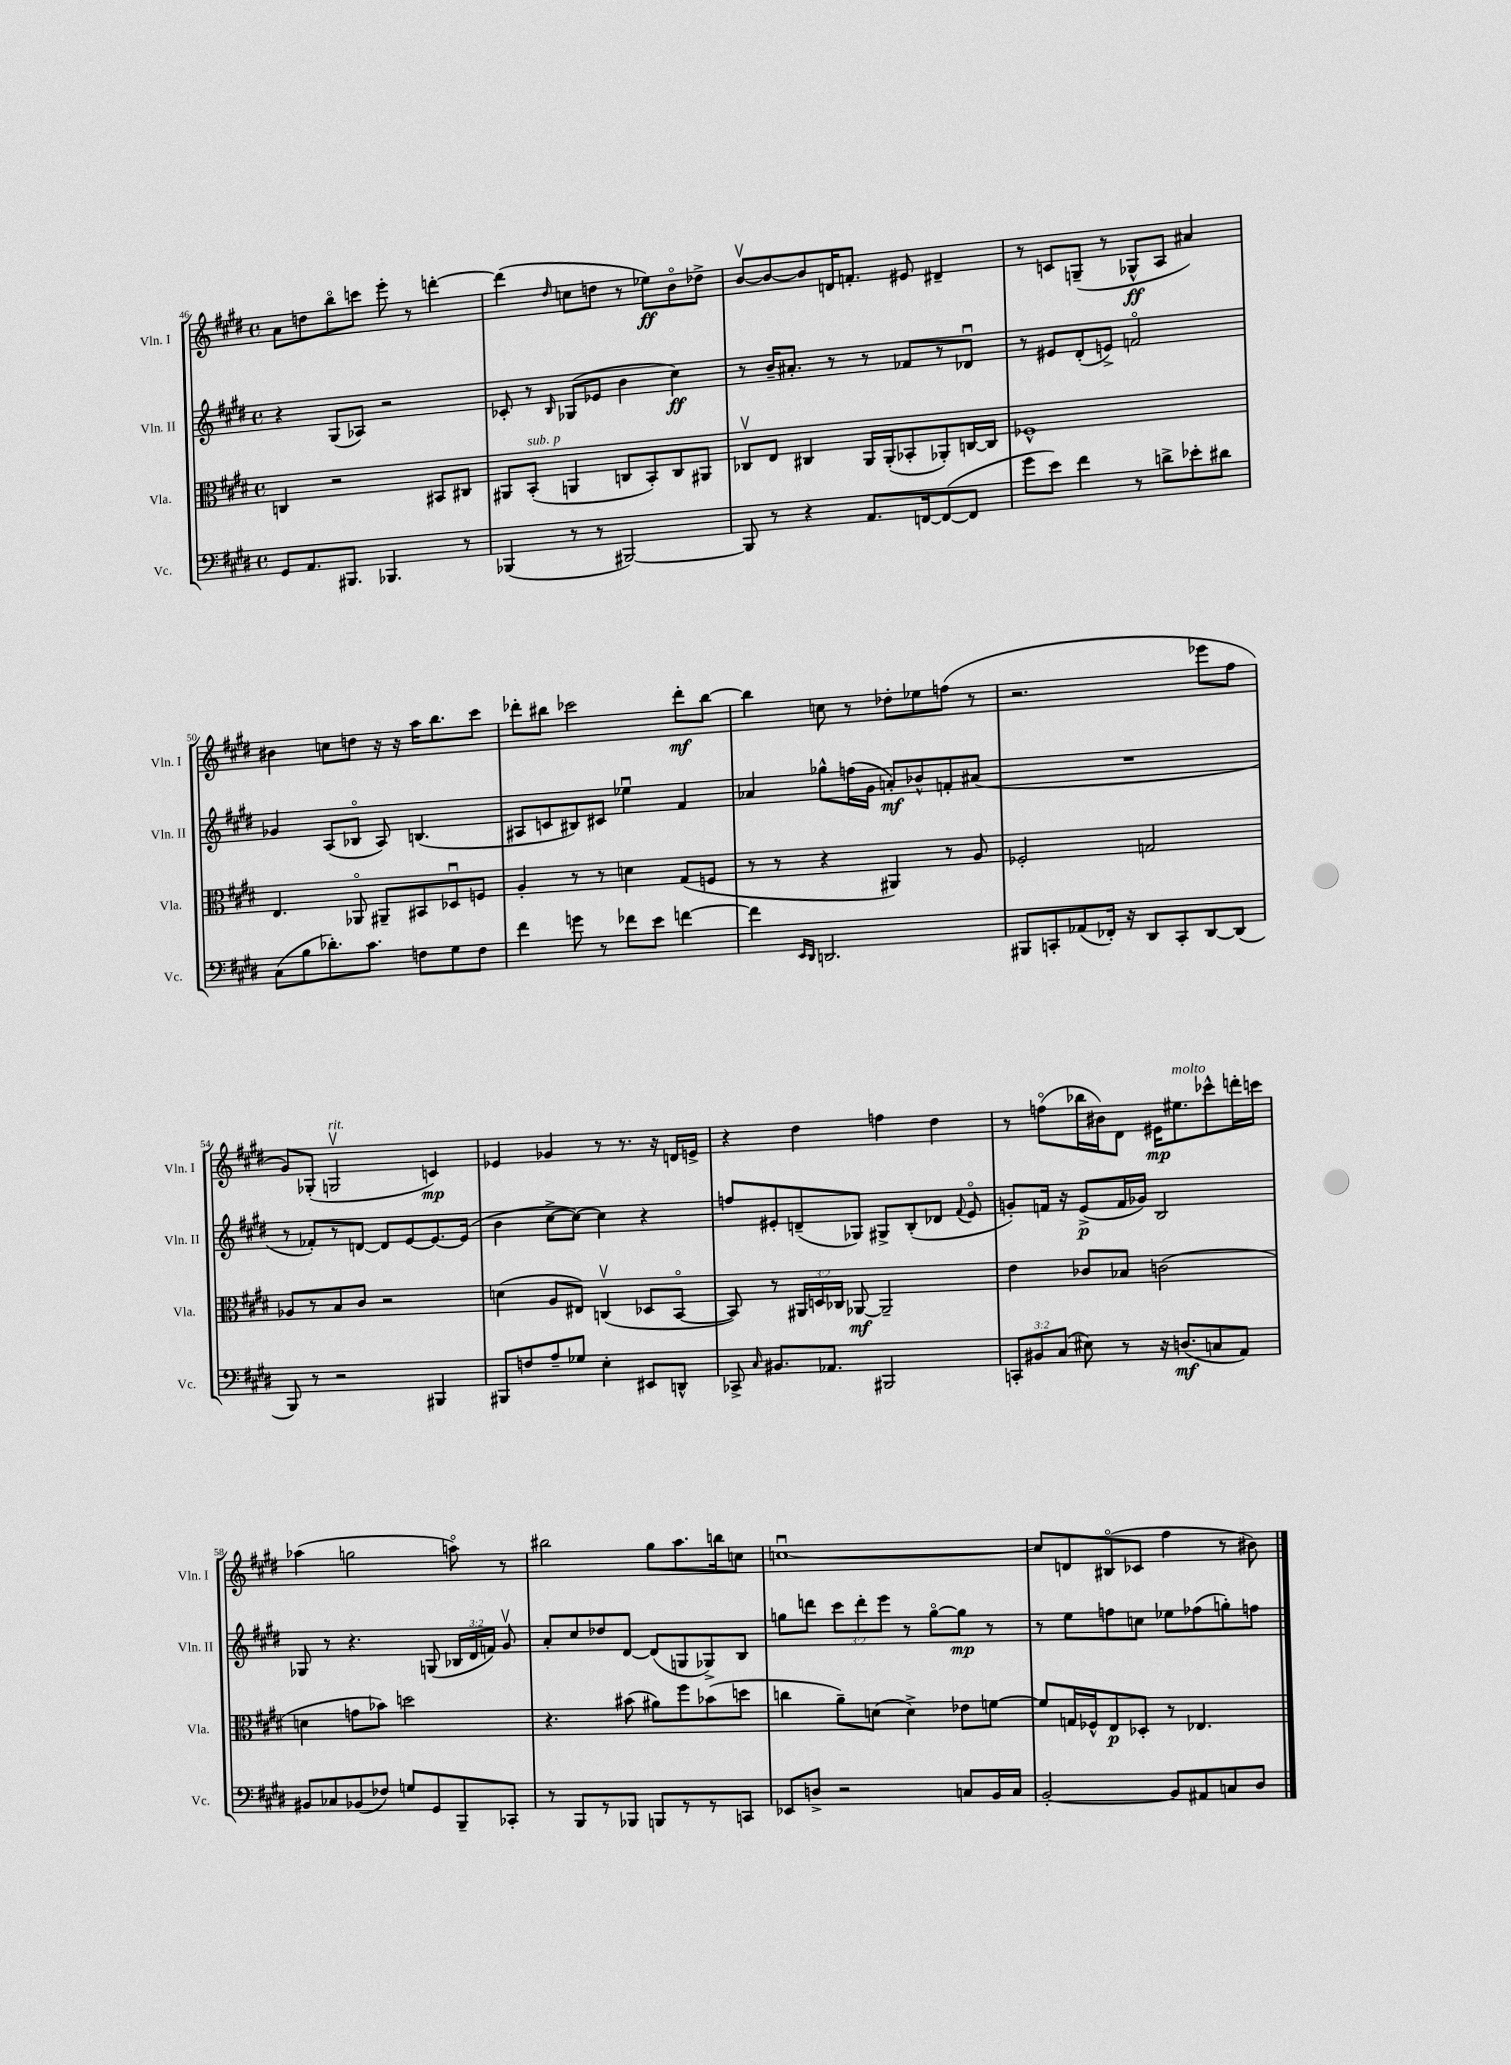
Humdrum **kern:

**kern	**kern	**kern	**kern
*staff4	*staff3	*staff2	*staff1
*clefF4	*clefC3	*clefG2	*clefG2
*k[f#c#g#d#]	*k[f#c#g#d#]	*k[f#c#g#d#]	*k[f#c#g#d#]
*M4/4	*M4/4	*M4/4	*M4/4
*met(c)	*met(c)	*met(c)	*met(c)
8GG#	4C	4r	8a
8.AA	.	.	8dd
.	2r	(8G#	8bbo
8.BBB#	.	.	.
.	.	8A-)	8ccc
4.BBB-	.	2r	8eee'
.	.	.	8r
.	8BB#	.	[4ddd'
8r	8C#	.	.
=	=	=	=
(4BBB-	8AA#	8c-'	(4ddd]
.	(8BB'	8r	.
.	.	16qqB	16qqdd#
8r	4AA	(8G-	8cc
8r	.	8e-	8dd
[2BBB#)	8C	4b	8r
.	8BB')	.	8ee-)
.	8C	4cc#)	8bo
.	8AA#	.	8dd-^
=	=	=	=
8BBB#]	8C-v	8r	[8bv
8r	8E	16b~	8b_
.	.	8.a#'	.
4r	4C#	.	8b]
.	.	8r	16d
.	.	.	8.f'
8.AA	16AA	8r	.
.	(16AA'	.	.
.	8BB-'	8f-	8e#
[16FF	.	.	.
(8FF_	8AA-')	8r	4d#~
8FF]	[16C	8d-u	.
.	16C]	.	.
=	=	=	=
8g#	1F-^^	8r	8r
8e)	.	8e#	8c
4f#	.	(8d#'	(8G~
.	.	8e^)	8r
8r	.	2fo	8G-^^
8d^	.	.	8A
8e-'	.	.	4a#)
8d#	.	.	.
=	=	=	=
(8C#	4.E	4g-	4b#
8B	.	.	.
8.d-')	.	(8A	8cc
.	8AA-o	8B-o	8dd
8.c#	.	.	.
.	8AA#~	8A)	16r
.	.	.	16r
8F	8BB#	(4.B	16aa
.	.	.	8.bb
8G#	8D-u	.	.
8F	8F	.	8ccc#
=	=	=	=
4f#	4A'	8A#	8ddd-'
.	.	8c	8bb#
8g	8r	8B#)	2ccc-
8r	8r	8c#	.
8f-	4d	4ee-u	.
8e	.	.	.
[4f	(8G#	4f#	8ddd-'
.	8F	.	[8bb#
=	=	=	=
4f]	8r	4a-	4bb#]
.	8r	.	.
16qqEE	.	.	.
16qqDD#	.	.	.
2.DD	4r	8gg-^^	8cc
.	.	(16ff	8r
.	.	16g#	.
.	4AA#)	8a')	8dd-'
.	.	8b-^^	8ee-
.	8r	8f'	(8ff
.	8A	(8a#	8r
=	=	=	=
8BBB#	2F-'	1r	2.r
8CC'	.	.	.
(8AA-	.	.	.
16FF-')	.	.	.
16r	.	.	.
8DD#	2G	.	.
8CC'	.	.	.
[8DD#	.	.	8eee-
(8DD#]	.	.	8ff#
=	=	=	=
8BBB)	8A-	8r	8g#)
8r	8r	8f-')	(8G-'
2r	8B	8r	2Gv
.	8c#	[8d	.
.	2r	8d]	.
.	.	[8e	.
4BBB#	.	8.e_	4c)
.	.	(16e]	.
=	=	=	=
8BBB#	(4d	4b	4e-
8F	.	.	.
8A~	8A	[8cc#^	4g-
8G-	8E#)	8cc#_)	.
4E'	(4Cv	4cc#]	8r
.	.	.	8.r
8EE#	8D-	4r	.
.	.	.	16r
8DD^^	[8BBo	.	16d
.	.	.	16e^
=	=	=	=
8CC-^	8BB])	8ff	4r
16qqC#	.	.	.
8.BB#	8r	8e#'	.
.	24AA#	(8d~	4dd#
.	24D	.	.
8.AA-	.	.	.
.	24C-	.	.
.	[8AA-	8G-)	.
2BBB#	2AA-~]	8G#^	4ff
.	.	(8B'	.
.	.	8d-	4dd#
.	.	8qqf#	.
.	.	8e#o	.
=	=	=	=
12CC'	4e	8g')	8r
12BB#	.	.	.
.	.	16f	(8ffo
(12C#	.	.	.
.	.	16r	.
8E#)	8c-	(8e^	16bb-
.	.	.	16b#)
8r	8B-	16f	8d#
.	.	16g-)	.
16r	(2c	2B	16e#
(8.D	.	.	8.ee#
8C	.	.	8ccc-^^
8AA)	.	.	16ddd'
.	.	.	16ccc
=	=	=	=
8BB#	4d	8G-	(4aa-
8C-	.	8r	.
(8BB-	8g	4.r	2gg
8F-)	8b-)	.	.
8G	2dd	.	.
8GG#	.	(8G	.
8BBB~	.	24B-	8aao)
.	.	24d#	.
.	.	24f)	.
8CC-'	.	8g#v	8r
=	=	=	=
8r	4.r	8a'	2bb#
8BBB	.	8cc#	.
8r	.	8dd-	.
8BBB-	(8b#	[8d#	.
8BBB	8a#)	(8d#]	8gg#
8r	8ff#	8G	8.aa
8r	(8b-	8G-^)	.
.	.	.	16bb
8CC	8dd	8B	8cc
=	=	=	=
8EE-	4cc	8gg	[1ccu
8D^	.	8ddd	.
2r	8a~)	12ccc#	.
.	.	12ddd'	.
.	(8d	.	.
.	.	12eee	.
.	4d^)	8r	.
.	.	[8ggo	.
8C	8e-	8gg]	.
16BB	[8f	8r	.
16C	.	.	.
=	=	=	=
[2BB'	8f]	8r	8cc]
.	16G	8ee	8d
.	16F-^^	.	.
.	8E	8ff	(8B#o
.	8D-'	8cc	8c-
8BB]	8r	8ee-	4ff#
8AA#	4.E-	(8ff-	.
8C	.	8gg')	8r
8D#	.	8ff	8b#)
==	==	==	==
*-	*-	*-	*-
